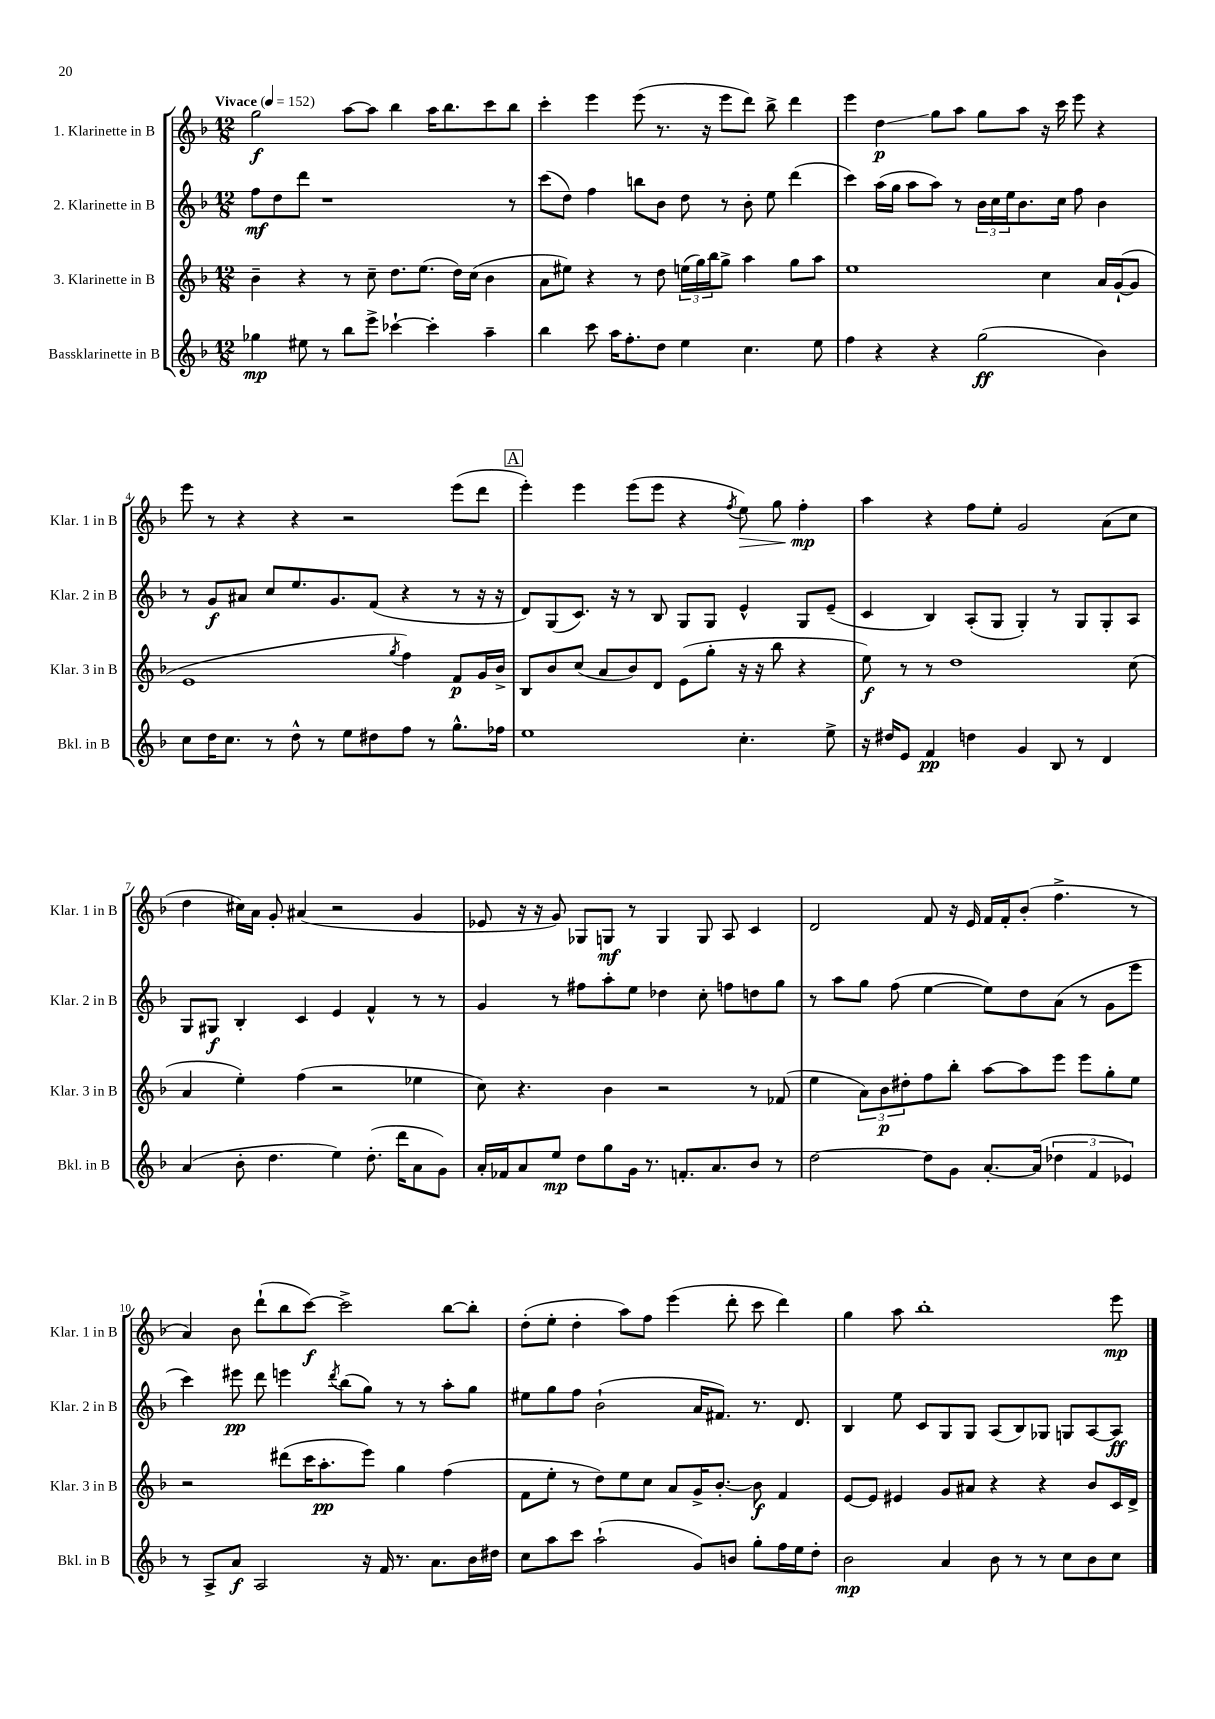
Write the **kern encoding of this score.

**kern	**kern	**kern	**kern
*staff4	*staff3	*staff2	*staff1
*clefG2	*clefG2	*clefG2	*clefG2
*k[b-]	*k[b-]	*k[b-]	*k[b-]
*M12/8	*M12/8	*M12/8	*M12/8
*MM152	*MM152	*MM152	*MM152
4gg-\	4b-~\	8ff\L	2gg\
.	.	8dd\	.
8ee#\	4r	8ddd\J	.
8r	.	1r	.
8bb-\L	8r	.	[8aa\L
8eee^\J	8cc~\	.	8aa\]J
[4ccc-`\	8.dd\L	.	4bb-\
.	(8.ee\J	.	.
4ccc-'\]	.	.	16aa\LK
.	.	.	8.bb-\
.	16dd\LL)	.	.
.	(16cc\JJ	.	.
4aa~\	4b-\	.	8ccc\
.	.	8r	8bb-\J
=	=	=	=
4bb-\	8a\L	(8ccc\L	4ccc'\
.	8ee#\J)	8dd\J)	.
8ccc\	4r	4ff\	4eee\
16aa\LK	.	.	.
8.ff'\	.	.	.
.	8r	8bb\L	(8eee\
8dd\J	8dd\	8b-\J	8.r
4ee\	(24ee\LL	8dd\	.
.	24gg\)	.	.
.	.	.	16r
.	24bb-\J	.	.
.	8gg^\J	8r	8eee\L
4.cc\	4aa\	8b-'\	8ddd\J)
.	.	8ee\	8bb-^\
.	8gg\L	(4ddd\	4ddd\
8ee\	8aa\J	.	.
=	=	=	=
4ff\	1ee	4ccc\)	4eee\
4r	.	(16aa\LL	4dd\
.	.	16gg\JJ	.
.	.	8aa\L	.
4r	.	8aa\J)	8gg\L
.	.	8r	8aa\J
(2gg\	.	24b-\LL	8gg\L
.	.	24cc\	.
.	.	24ee\J	.
.	.	8.b-\	8aa\J
.	4cc\	.	16r
.	.	16cc\Jk	16ccc\
.	.	8ff\	8eee\
4b-\)	16a/LL	4b-\	4r
.	([16g`/J	.	.
.	8g/]J	.	.
=	=	=	=
8cc\L	1e	8r	8eee\
16dd\K	.	8g/L	8r
8.cc\J	.	.	.
.	.	8a#/J	4r
8r	.	8cc/L	.
8dd^^\	.	8.ee/	4r
8r	.	.	.
.	.	8.g/	.
8ee\L	.	.	2r
8dd#\	.	(8f/J	.
.	8qgg/	.	.
8ff\J	4ff\)	4r	.
8r	.	.	.
8.gg^^\L	8f/L	8r	(8eee\L
.	16g/L	16r	8ddd\J
16ff-\Jk	16b-^/JJ	16r	.
=	=	=	=
1ee	8B-/L	8d/L)	4eee'\)
.	8b-/	(8G/	.
.	(8cc/J	8.c/J)	4eee\
.	8a/L	.	.
.	.	16r	.
.	8b-/)	8r	(8eee\L
.	8d/J	8B-/	8eee\J
.	(8e\L	8G/L	4r
.	8gg'\J	8G/J	.
.	.	.	8qff/
4.cc'\	16r	4e^^/	8ee\)
.	16r	.	.
.	8bb-\	.	8gg\
.	4r	8G/L	4ff'\
8ee^\	.	(8e~/J	.
=	=	=	=
16r	8ee\)	4c/	4aa\
16dd#/LK	.	.	.
8e/J	8r	.	.
4f/	8r	4B-/)	4r
.	1dd	.	.
4dd\	.	(8A'/L	8ff\L
.	.	8G/J	8ee'\J
4g/	.	4G'/)	2g/
8B-/	.	8r	.
8r	.	8G/L	.
4d/	.	8G'/	(8a\L
.	(8cc\	8A/J	8cc\J
=	=	=	=
(4a/	4a/	8G/L	4dd\
.	.	8G#/J	.
8b-'\	4ee'\)	4B-'/	16cc#\LL)
.	.	.	16a\JJ
4.dd\	.	.	8g'/
.	(4ff\	4c/	(4a#/
4ee\)	2r	4e/	2r
(8.dd'\	.	4f^^/	.
16ddd\LK	.	.	.
8a\	4ee-\	8r	4g/
8g\J)	.	8r	.
=	=	=	=
16a'/LL	8cc\)	4g/	8e-/
16f-/J	.	.	.
8a/	4.r	.	16r
.	.	.	16r
8ee/J	.	8r	8g/)
8dd\L	.	8ff#\L	8G-/L
8gg\	4b-\	8aa'\	8G/J
16g\Jk	.	8ee\J	8r
8.r	.	.	.
.	2r	4dd-\	4G/
8.f'/L	.	.	.
.	.	8cc'\	8G/
8.a/	.	.	.
.	.	8ff\L	8A/
8b-/J	8r	8dd\	4c/
8r	(8f-/	8gg\J	.
=	=	=	=
[2dd\	4ee\	8r	2d/
.	.	8aa\L	.
.	12a\L)	8gg\J	.
.	12b-\	.	.
.	.	(8ff\	.
.	12dd#'\	.	.
8dd\]L	8ff\	[4ee\	8f/
8g\J	8bb-'\J	.	16r
.	.	.	16e/
[8.a'/L	[8aa\L	8ee\]L)	16f/LL
.	.	.	16f'/J
.	8aa\]	8dd\	(8b-'/J
(16a/]Jk	.	.	.
6dd-\	8eee\J	(8a\J	4.ff^\
.	8eee\L	8r	.
6f/	.	.	.
.	8gg'\	8g\L	.
6e-/)	.	.	.
.	8ee\J	8eee\J	8r
=	=	=	=
8r	2r	4ccc\)	4a/)
8A^/L	.	.	.
8a/J	.	8eee#\	8b-\
2A/	.	8ddd\	(8ddd`\L
.	(8ddd#\L	4eee\	8bb-\
.	16ccc\K	.	[8ccc\J)
.	8.aa'\	.	.
.	.	8qddd/	.
.	.	(8bb-\L	2ccc^\]
16r	8eee\J)	8gg\J)	.
16f/	.	.	.
8.r	4gg\	8r	.
.	.	8r	.
8.a\L	.	.	.
.	(4ff\	8aa'\L	[8bb-\L
16b-\L	.	8gg\J	8bb-'\]J
16dd#\JJ	.	.	.
=	=	=	=
8cc\L	8f\L	8ee#\L	(8dd'\L
8aa\	8ee'\J	8gg\	8ee'\J
8ccc\J	8r	8ff\J	4dd'\
(2aa`\	8dd\L)	(2b-`\	.
.	8ee\	.	8aa\L)
.	8cc\J	.	8ff\J
.	8a/L	.	(4eee\
8g/L)	16g^/K	16a/LK	.
.	[8.b-'/J	8.f#/J)	.
8b/J	.	.	8ddd'\
8gg'\L	8b-\]	8.r	8ccc\
16ff\L	4f/	.	4ddd\)
16ee\J	.	8.d/	.
8dd'\J	.	.	.
=	=	=	=
2b-\	[8e/L	4B-/	4gg\
.	8e/]J	.	.
.	4e#/	8ee\	8aa\
.	.	8c/L	1bb-'
4a/	8g/L	8G/	.
.	8a#/J	8G/J	.
8b-\	4r	(8A/L	.
8r	.	8B-/)	.
8r	4r	8G-/J	.
8cc\L	.	8G/L	.
8b-\	8b-/L	[8A/	.
8cc\J	16c/L	8A/]J	8eee\
.	16d^/JJ	.	.
==	==	==	==
*-	*-	*-	*-
